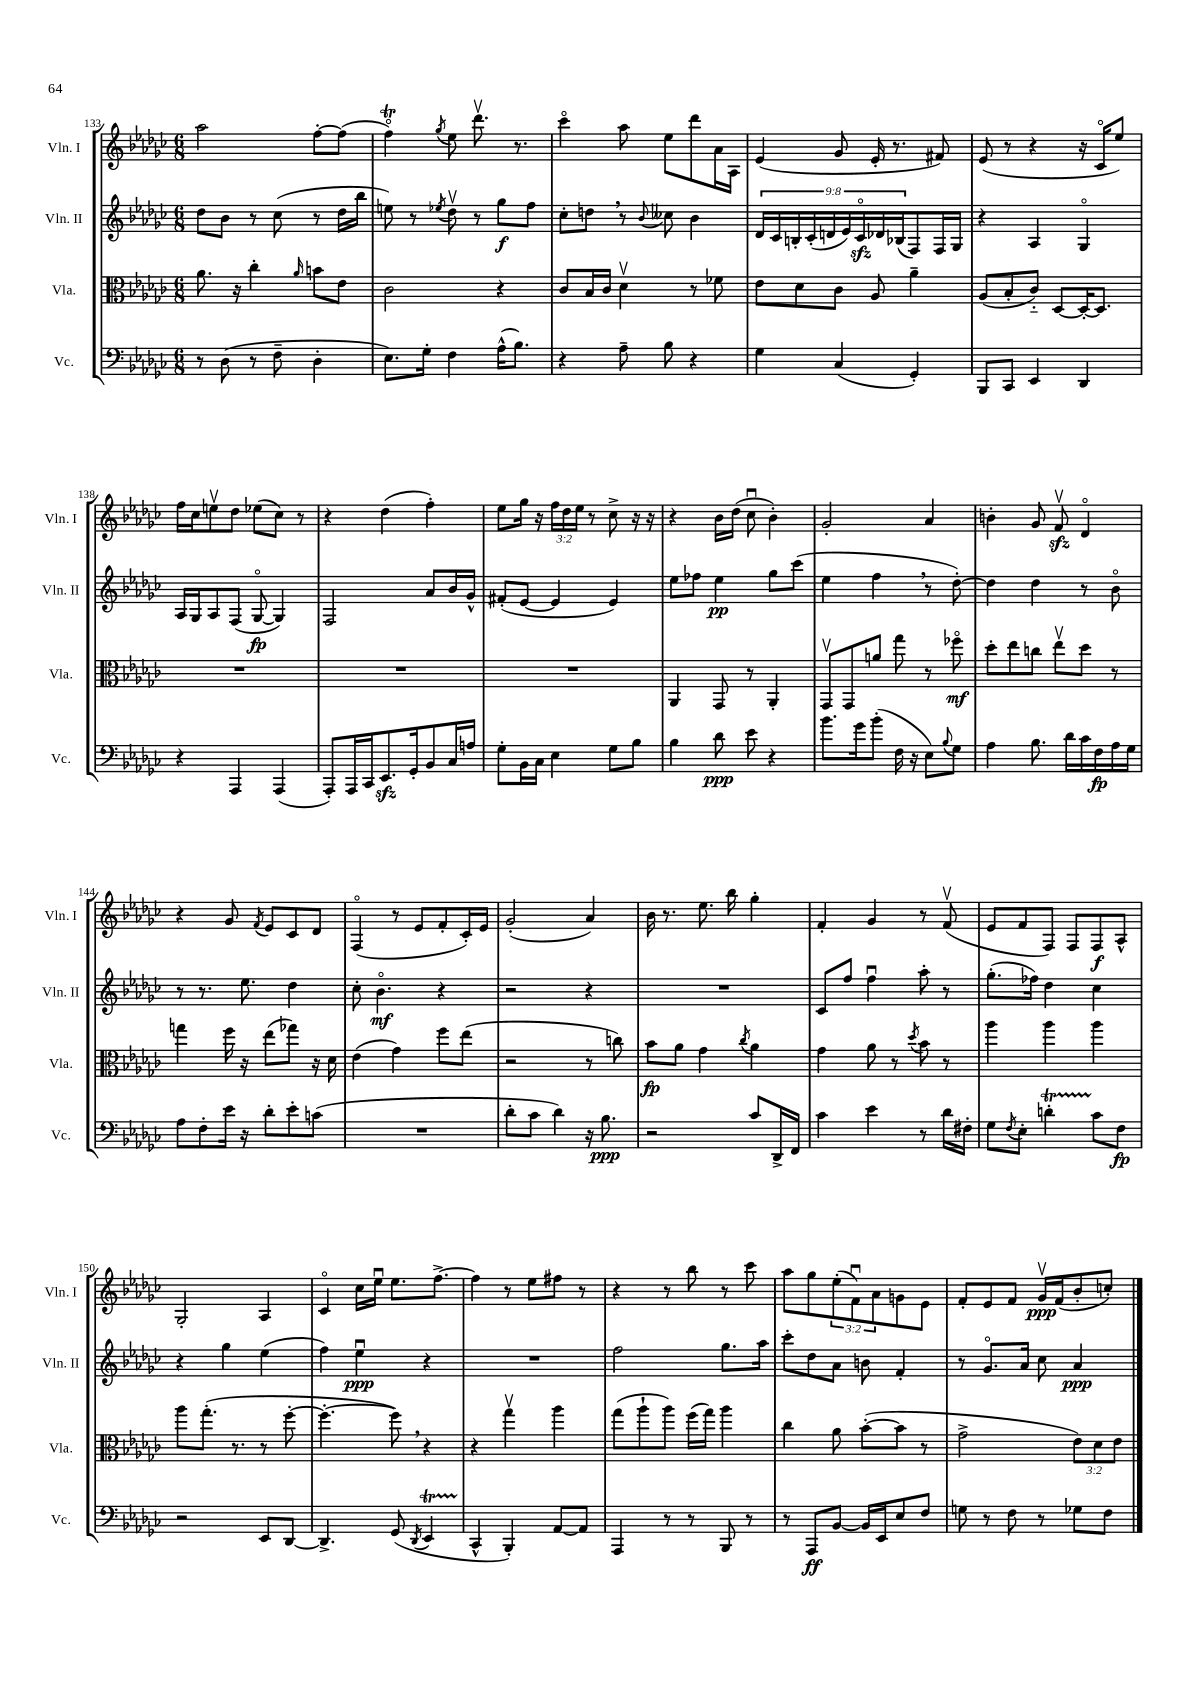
<<
\new StaffGroup <<
\new Staff = "s0" \with { instrumentName = "Vln. I" shortInstrumentName = "Vln. I" } {
    \clef treble \key ges \major \numericTimeSignature \time 6/8 \override Staff.TupletNumber.text = #tuplet-number::calc-fraction-text
    aes''2 f''8~-. f''8( |
    f''4\flageolet\trill) \acciaccatura { ges''8 } ees''8 des'''8.\upbow r8. |
    ces'''4\flageolet aes''8 ees''8 des'''8 aes'16 aes16 |
    ees'4( ges'8 ees'16-. r8. fis'8) |
    ees'8( r8 r4 r16 ces'16\flageolet ees''8) |
    f''16 ces''16 e''8\upbow des''8 ees''8( ces''8) r8 |
    r4 des''4( f''4-.) |
    ees''8 ges''16 r16 \tuplet 3/2 { f''16 des''16 ees''16 } r8 ces''8-> r16 r16 |
    r4 bes'16 des''16( ces''8\downbow bes'4-.) |
    ges'2-. aes'4 |
    b'4-. ges'8 f'8\upbow\sfz des'4\flageolet |
    r4 ges'8 \acciaccatura { f'8 } ees'8 ces'8 des'8 |
    f4\flageolet( r8 ees'8 f'8-. ces'16-.) ees'16 |
    ges'2-.( aes'4) |
    bes'16 r8. ees''8. bes''16 ges''4-. |
    f'4-. ges'4 r8 f'8\upbow( |
    ees'8 f'8 f8) f8 f8\f aes8-^ |
    ges2-. aes4 |
    ces'4\flageolet ces''16 ees''16\downbow ees''8. f''8.~-> |
    f''4 r8 ees''8 fis''8 r8 |
    r4 r8 bes''8 r8 ces'''8 |
    aes''8 ges''8 \tuplet 3/2 { ees''8-.( f'8\downbow) aes'8 } g'8 ees'8 |
    f'8-. ees'8 f'8 ges'16\upbow\ppp f'16( bes'8-. c''8-.) \bar "|." |
}
\new Staff = "s1" \with { instrumentName = "Vln. II" shortInstrumentName = "Vln. II" } {
    \clef treble \key ges \major \numericTimeSignature \time 6/8 \override Staff.TupletNumber.text = #tuplet-number::calc-fraction-text
    des''8 bes'8 r8 ces''8( r8 des''16 bes''16 |
    e''8) r8 \acciaccatura { ees''8 } des''8\upbow r8 ges''8\f f''8 |
    ces''8-. d''8 \breathe r8 \appoggiatura { bes'8 } ceses''8 bes'4 |
    \tuplet 9/8 { des'16 ces'16 b16-. ces'16-.( d'16 ees'16) ces'16\flageolet\sfz des'16 bes16( } f8) f16 ges16 |
    r4 aes4 ges4\flageolet |
    aes16 ges16 aes8 f8( ges8~\flageolet\fp ges4) |
    f2 aes'8 bes'16 ges'16-^ |
    fis'8-.( ees'8~ ees'4 ees'4) |
    ees''8 fes''8 ees''4\pp ges''8 ces'''8( |
    ees''4 f''4 \breathe r8 des''8~-.) |
    des''4 des''4 r8 bes'8\flageolet |
    r8 r8. ees''8. des''4 |
    ces''8-. bes'4.\flageolet\mf r4 |
    r2 r4 |
    R2. |
    ces'8 f''8 f''4\downbow aes''8-. r8 |
    ges''8.-.( fes''16) des''4 ces''4 |
    r4 ges''4 ees''4( |
    f''4) ees''4\downbow\ppp r4 |
    R2. |
    f''2 ges''8. aes''16 |
    ces'''8-. des''8 aes'8 b'8 f'4-. |
    r8 ges'8.\flageolet aes'16 ces''8 aes'4\ppp \bar "|." |
}
\new Staff = "s2" \with { instrumentName = "Vla." shortInstrumentName = "Vla." } {
    \clef alto \key ges \major \numericTimeSignature \time 6/8 \override Staff.TupletNumber.text = #tuplet-number::calc-fraction-text
    aes'8. r16 ces''4-. \grace { aes'16 } b'8 ees'8 |
    ces'2 r4 |
    ces'8 bes16 ces'16 des'4\upbow r8 fes'8 |
    ees'8 des'8 ces'8 aes8 aes'4-- |
    aes8( bes8-. ces'8-_) des8~ des16~-. des8. |
    R2. |
    R2. |
    R2. |
    aes,4 ges,8 r8 aes,4-. |
    ges,8\upbow ges,8 a'8 ges''8 r8 fes''8\flageolet\mf |
    des''8-. ees''8 c''8 ees''8\upbow des''8 r8 |
    g''4 f''16 r16 ees''8( ges''8) r16 des'16 |
    ees'4( ges'4) f''8 ees''8( |
    r2 r8 c''8) |
    bes'8\fp aes'8 ges'4 \acciaccatura { ces''8 } aes'4 |
    ges'4 aes'8 r8 \acciaccatura { des''8 } bes'8 r8 |
    aes''4 aes''4 aes''4 |
    aes''8 ges''8.-.( r8. r8 f''8~-. |
    f''4.~-. f''8) \breathe r4 |
    r4 ges''4\upbow aes''4 |
    ges''8( aes''8-! aes''8) f''16( ges''16) aes''4 |
    ces''4 aes'8 bes'8~-.( bes'8 r8 |
    ges'2-> \tuplet 3/2 { ees'8) des'8 ees'8 } \bar "|." |
}
\new Staff = "s3" \with { instrumentName = "Vc." shortInstrumentName = "Vc." } {
    \clef bass \key ges \major \numericTimeSignature \time 6/8
    r8 des8( r8 f8-- des4-. |
    ees8.) ges16-. f4 aes16-^( bes8.) |
    r4 aes8-- bes8 r4 |
    ges4 ces4( ges,4-.) |
    bes,,8 ces,8 ees,4 des,4 |
    r4 aes,,4 aes,,4( |
    aes,,8-.) aes,,16 ces,16 ees,8.\sfz ges,16-. bes,8 ces16 a16 |
    ges8-. bes,16 ces16 ees4 ges8 bes8 |
    bes4 des'8\ppp ees'8 r4 |
    bes'8. ges'16 bes'8-.( f16 r16 ees8) \appoggiatura { bes8 } ges8 |
    aes4 bes8. des'16 ces'16 f16\fp aes16 ges16 |
    aes8 f8-. ees'16 r16 des'8-. ees'8-. c'8( |
    R2. |
    des'8-. ces'8 des'4) r16 bes8.\ppp |
    r2 ces'8 des,16-> f,16 |
    ces'4 ees'4 r8 des'16 fis16-. |
    ges8 \acciaccatura { f8 } ees8-. d'4-.\startTrillSpan ces'8\stopTrillSpan f8\fp |
    r2 ees,8 des,8~ |
    des,4.-> ges,8( \acciaccatura { des,8 } ees,4\startTrillSpan |
    ces,4-^\stopTrillSpan bes,,4-.) aes,8~ aes,8 |
    aes,,4 r8 r8 bes,,8 r8 |
    r8 aes,,8\ff bes,8~ bes,16 ees,16 ees8 f8 |
    g8 r8 f8 r8 ges8 f8 \bar "|." |
}
>>
>>
\layout { \context { \Score currentBarNumber = #133 } }
